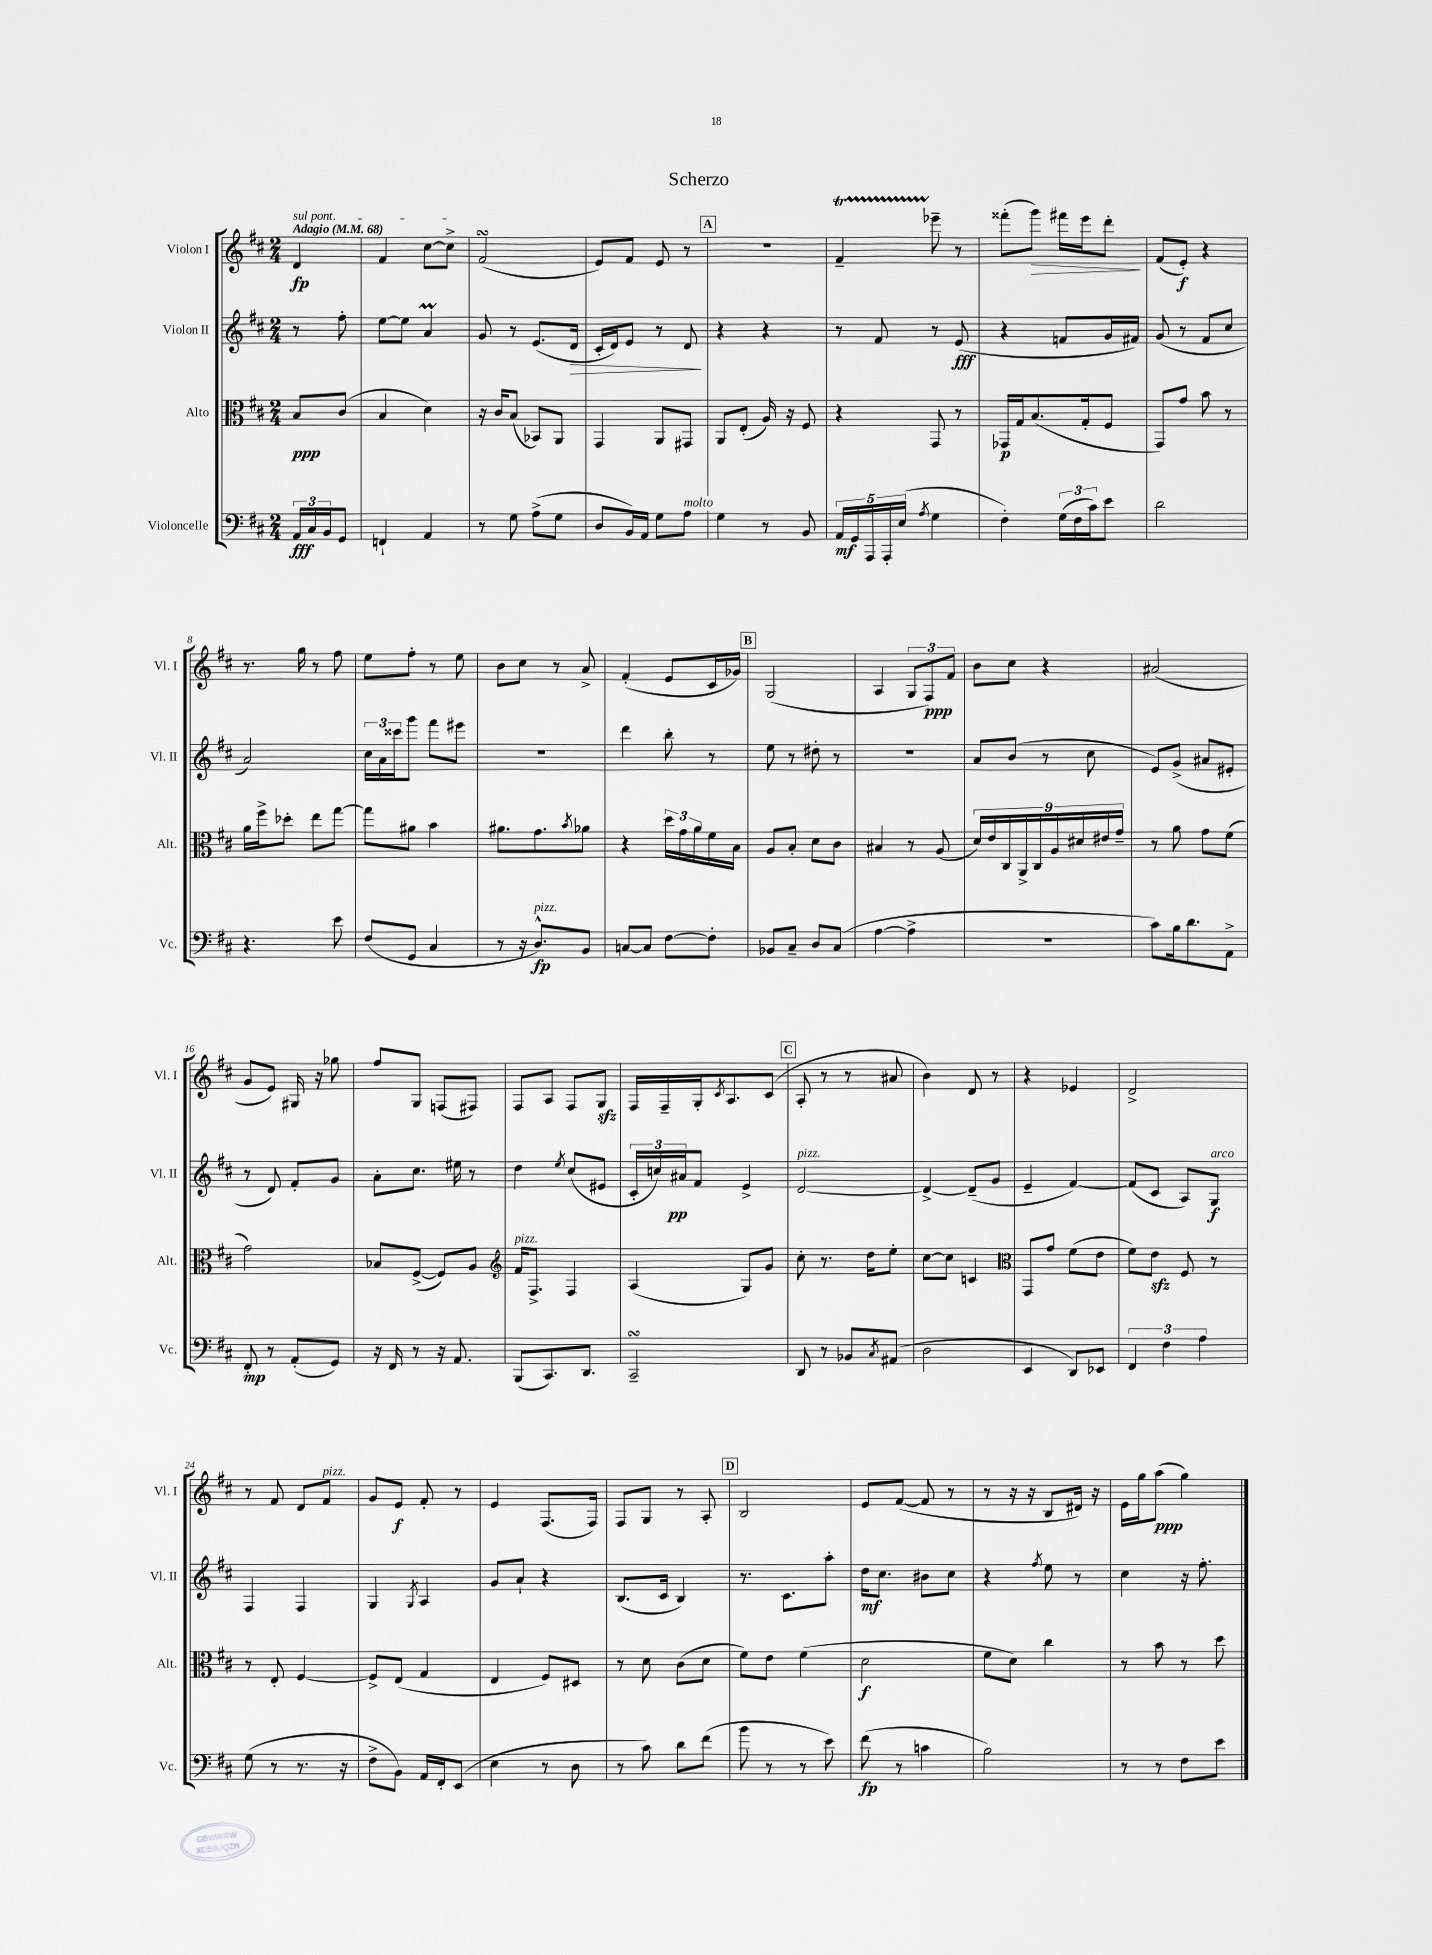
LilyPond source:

\header { title = "Scherzo" }
<<
\new StaffGroup <<
\new Staff = "s0" \with { instrumentName = "Violon I" shortInstrumentName = "Vl. I" } {
    \clef treble \key d \major \numericTimeSignature \time 2/4 \partial 4 \tempo "Adagio" 4 = 68
    \once \override TextSpanner.bound-details.left.text = \markup { \italic "sul pont." } d'4\fp\startTextSpan |
    fis'4 cis''8~ cis''8->\stopTextSpan |
    fis'2\turn( |
    e'8) fis'8 e'8 r8 |
    \mark \markup { \box "A" } r2 |
    fis'4--\startTrillSpan ees'''8--\stopTrillSpan r8 |
    fisis'''8-.( g'''8\>) fis'''16 e'''16 d'''8-.\! |
    fis'8( e'8-.\f) r4 |
    r8. g''16 r8 fis''8 |
    e''8 fis''8-. r8 e''8 |
    b'8 cis''8 r8 a'8-> |
    fis'4-.( e'8 cis'16 ges'16) |
    \mark \markup { \box "B" } g2( |
    a4 \tuplet 3/2 { g8 fis8\ppp) fis'8 } |
    b'8 cis''8 r4 |
    ais'2( |
    g'8 e'8) gis16 r16 ges''8 |
    fis''8 g8 f8( fis8) |
    fis8 a8 fis8 g8\sfz |
    fis16 fis16-- g16-. \acciaccatura { cis'8 } a8. cis'8( |
    \mark \markup { \box "C" } a8-. r8 r8 ais'8 |
    b'4) d'8 r8 |
    r4 ees'4 |
    d'2-> |
    r8 fis'8 d'8 fis'8^\markup { \italic "pizz." } |
    g'8 e'8\f fis'8-. r8 |
    e'4 fis8.( fis16) |
    fis8 g8 r8 a8-. |
    \mark \markup { \box "D" } b2 |
    e'8 fis'8~( fis'8 r8 |
    r8 r16 r16 b8 dis'16) r16 |
    e'16 g''16 a''8\ppp( g''4) \bar "|." |
}
\new Staff = "s1" \with { instrumentName = "Violon II" shortInstrumentName = "Vl. II" } {
    \clef treble \key d \major \numericTimeSignature \time 2/4 \partial 4
    r8 fis''8-. |
    e''8~ e''8 a'4\prall |
    g'8 r8 e'8.( d'16\> |
    cis'16-. d'16) e'8 r8 d'8\! |
    \mark \markup { \box "A" } r4 r4 |
    r8 fis'8 r8 e'8\fff( |
    r4 f'8 g'16 fis'16) |
    g'8( r8 fis'8 cis''8 |
    a'2) |
    \tuplet 3/2 { cis''16 a'16 cisis'''16 } g'''8 fis'''8 eis'''8 |
    R2 |
    d'''4 b''8-. r8 |
    \mark \markup { \box "B" } e''8 r8 dis''8-. r8 |
    R2 |
    a'8 b'8( r8 cis''8 |
    e'8) g'8->( ais'8 eis'8-. |
    r8 d'8) fis'8-. g'8 |
    a'8-. cis''8. eis''16 r8 |
    d''4 \acciaccatura { e''8 } cis''8( eis'8 |
    \tuplet 3/2 { cis'16-. c''16) ais'16\pp } fis'8 e'4-> |
    \mark \markup { \box "C" } d'2~^\markup { \italic "pizz." } |
    d'4~-> d'8--( g'8 |
    e'4-- fis'4~) |
    fis'8( cis'8 a8) g8\f^\markup { \italic "arco" } |
    fis4 fis4 |
    g4 \acciaccatura { g8 } a4 |
    g'8 a'8-! r4 |
    b8.( cis'16 b4) |
    \mark \markup { \box "D" } r8. cis'8. a''8-. |
    d''16\mf cis''8. bis'8 cis''8 |
    r4 \acciaccatura { fis''8 } e''8 r8 |
    cis''4 r16 fis''8.-. \bar "|." |
}
\new Staff = "s2" \with { instrumentName = "Alto" shortInstrumentName = "Alt." } {
    \clef alto \key d \major \numericTimeSignature \time 2/4 \partial 4
    b8\ppp cis'8( |
    b4 d'4) |
    r16 cis'16 b8( bes,8) a,8 |
    g,4 a,8 gis,8 |
    \mark \markup { \box "A" } a,8 e8-.( a16) r16 fis8 |
    r4 g,8 r8 |
    ges,16\p g16 b8.( g16-. fis8 |
    g,8) g'8 b'8 r8 |
    a'16 fis''16-> des''8-. e''8 g''8~ |
    g''8 ais'8 b'4 |
    ais'8. g'8. \acciaccatura { b'8 } aes'8 |
    r4 \tuplet 3/2 { d''16 g'16 a'16 } fis'16 b16 |
    \mark \markup { \box "B" } a8 b8-. d'8 cis'8 |
    bis4 r8 a8( |
    \tuplet 9/8 { d'16) e'16 cis16 a,16-> cis16 a16 dis'16 eis'16 g'16-- } |
    r8 a'8 g'8 fis'8( |
    g'2) |
    bes8 fis8~->( fis8) a8 |
    \clef treble fis'16^\markup { \italic "pizz." } fis8.-> fis4 |
    a4( g8) g'8 |
    \mark \markup { \box "C" } cis''8-. r8. d''16 e''8-. |
    cis''8~ cis''8 c'4 |
    \clef alto g,8 g'8 fis'8( e'8 |
    fis'8) e'8\sfz fis8 r8 |
    r8 e8-. fis4~ |
    fis8-> e8( g4 |
    e4 fis8) dis8 |
    r8 d'8 cis'8( d'8 |
    \mark \markup { \box "D" } fis'8) e'8 fis'4( |
    d'2\f |
    fis'8 d'8) cis''4 |
    r8 b'8 r8 d''8 \bar "|." |
}
\new Staff = "s3" \with { instrumentName = "Violoncelle" shortInstrumentName = "Vc." } {
    \clef bass \key d \major \numericTimeSignature \time 2/4 \partial 4
    \tuplet 3/2 { a,16\fff cis16 b,16 } g,8 |
    f,4-! a,4 |
    r8 g8 a8->( g8 |
    d8 b,16) a,16 g8 a8^\markup { \italic "molto" } |
    \mark \markup { \box "A" } g4 r8 b,8 |
    \tuplet 5/4 { a,16\mf g,16 a,,16 a,,16-. e16( } \acciaccatura { a8 } g4 |
    fis4-.) \tuplet 3/2 { g16( fis16 cis'16) } e'8 |
    d'2 |
    r4. e'8 |
    fis8( g,8 cis4 |
    r8 r16 d8.-^\fp^\markup { \italic "pizz." }) b,8 |
    c8~ c8 fis8~ fis8-. |
    \mark \markup { \box "B" } bes,8 cis8-- d8 cis8( |
    a4~ a4-> |
    r2 |
    cis'8) b16 d'8. a,8-> |
    fis,8-.\mp r8 a,8-.( g,8) |
    r16 fis,16 r8 r16 a,8. |
    b,,8( cis,8.) d,8. |
    cis,2--\turn |
    \mark \markup { \box "C" } d,8 r8 bes,8 \acciaccatura { cis8 } ais,8( |
    d2 |
    e,4 d,8) ees,8 |
    \tuplet 3/2 { fis,4 fis4 a4 } |
    g8( r8 r8. r16 |
    fis8-> b,8) a,16 fis,16-. e,8( |
    e4 r8 d8 |
    r8 cis'8) d'8 fis'8( |
    \mark \markup { \box "D" } b'8 r8 r8 e'8) |
    fis'8\fp( r8 c'4 |
    b2) |
    r8 r8 fis8 e'8 \bar "|." |
}
>>
>>
